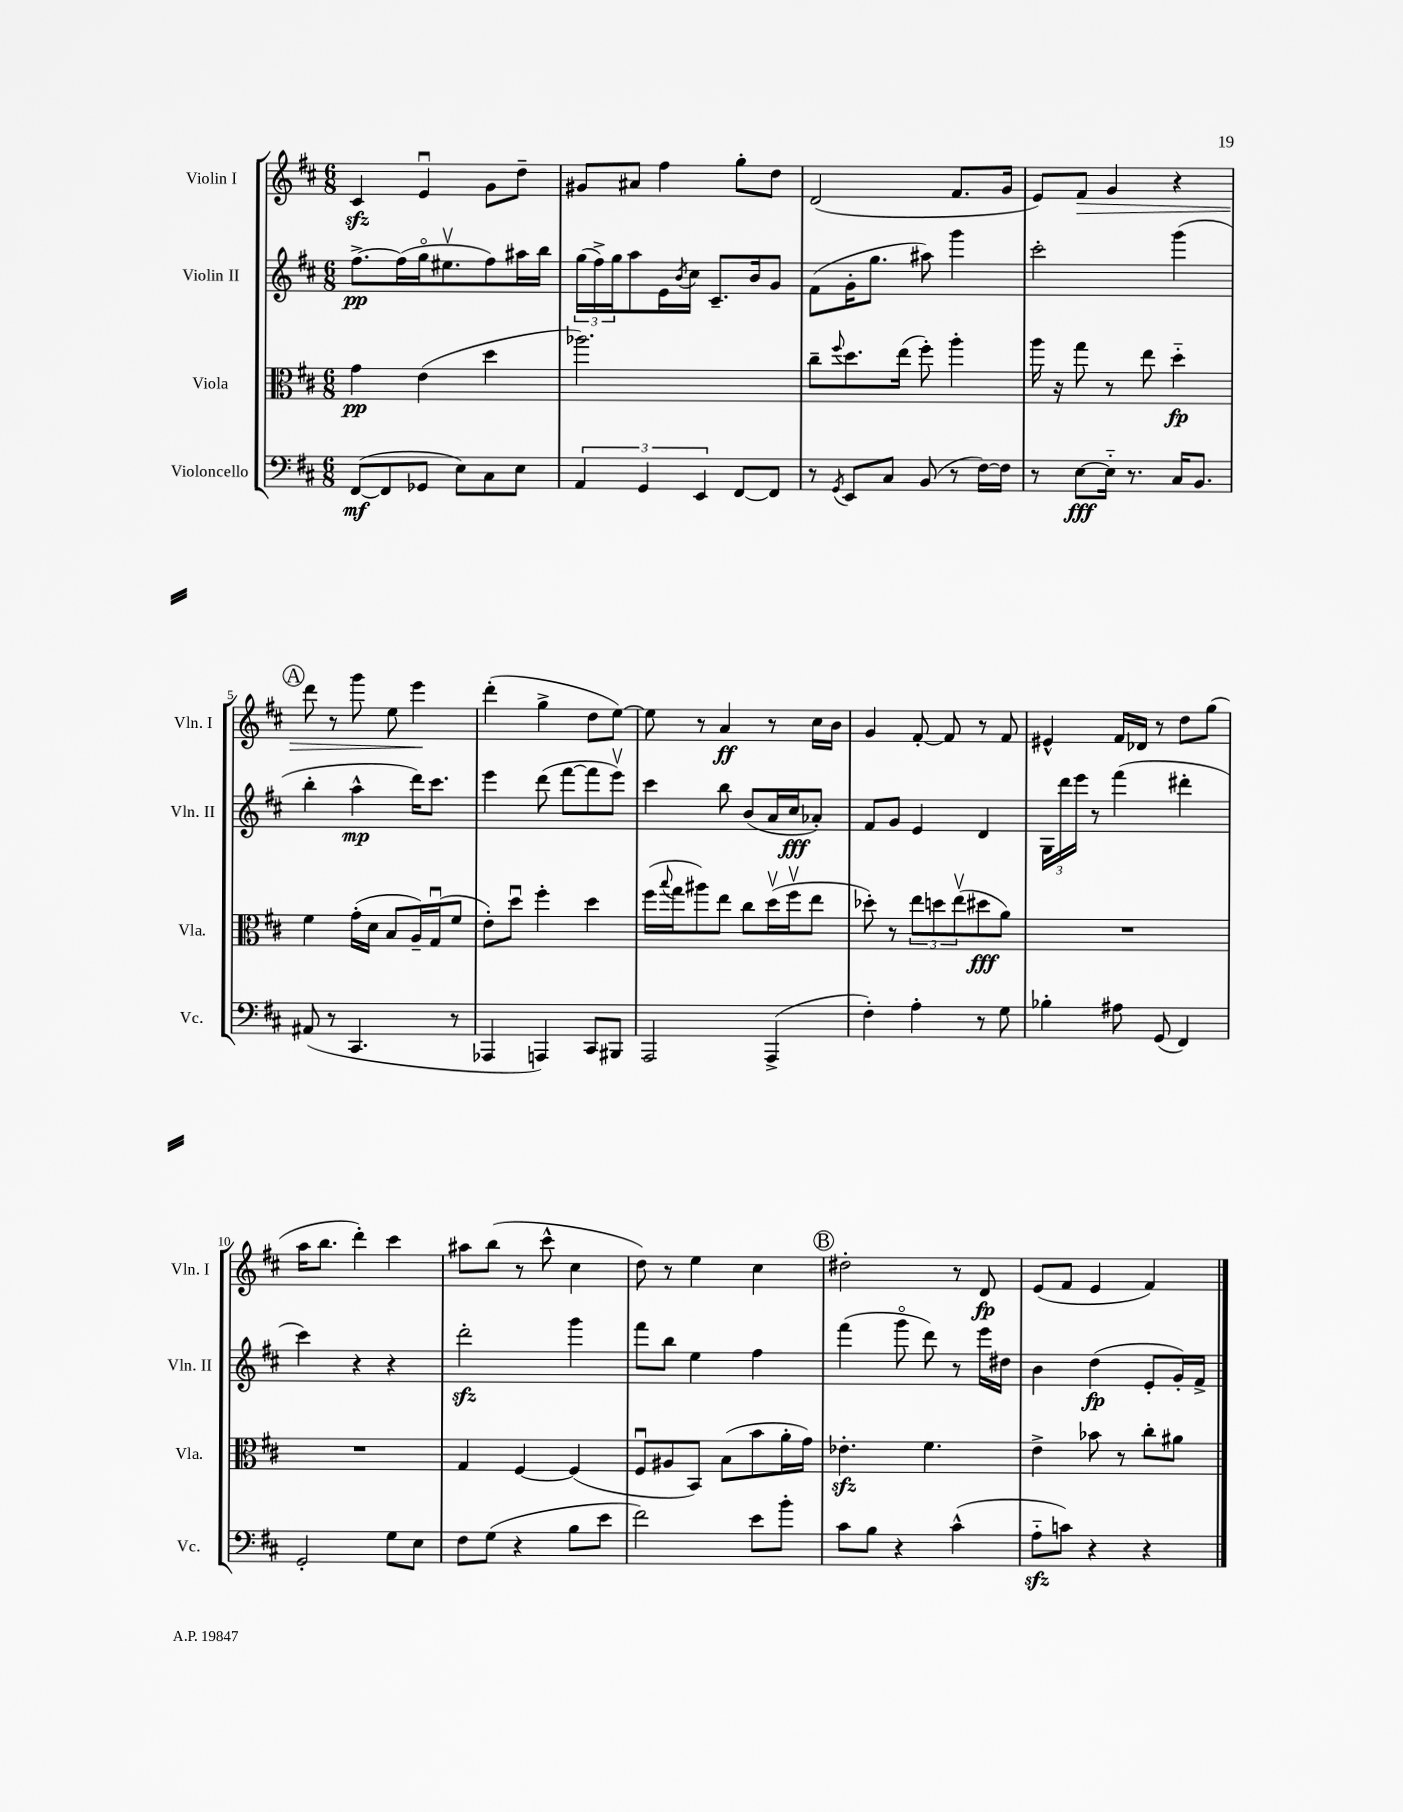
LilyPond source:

<<
\new StaffGroup <<
\new Staff = "s0" \with { instrumentName = "Violin I" shortInstrumentName = "Vln. I" } {
    \clef treble \key d \major \numericTimeSignature \time 6/8
    cis'4\sfz e'4\downbow g'8 d''8-- |
    gis'8 ais'8 fis''4 g''8-. d''8 |
    d'2( fis'8. g'16 |
    e'8) fis'8\> g'4 r4 |
    \mark \markup { \circle "A" } d'''8 r8 g'''8 e''8 e'''4\! |
    d'''4-.( g''4-> d''8 e''8~) |
    e''8 r8 a'4\ff r8 cis''16 b'16 |
    g'4 fis'8~-. fis'8 r8 fis'8 |
    eis'4-^ fis'16 des'16 r8 d''8 g''8( |
    a''16 b''8. d'''4-.) cis'''4 |
    ais''8 b''8( r8 cis'''8-^ cis''4 |
    d''8) r8 e''4 cis''4 |
    \mark \markup { \circle "B" } dis''2-. r8 d'8\fp |
    e'8( fis'8 e'4 fis'4) \bar "|." |
}
\new Staff = "s1" \with { instrumentName = "Violin II" shortInstrumentName = "Vln. II" } {
    \clef treble \key d \major \numericTimeSignature \time 6/8
    fis''8.~->\pp fis''16( g''16\flageolet eis''8.\upbow fis''8) ais''16 b''16 |
    \tuplet 3/2 { g''16( fis''16->) g''16 } a''8 e'16 \acciaccatura { b'8 } cis''16 cis'8.-- b'16 g'8 |
    fis'8( g'16-. g''8. ais''8) g'''4 |
    cis'''2-. g'''4( |
    \mark \markup { \circle "A" } b''4-. a''4-^\mp d'''16) cis'''8. |
    e'''4 d'''8( fis'''8~ fis'''8 e'''8\upbow) |
    cis'''4 b''8 b'8( a'16 cis''16\fff aes'8-.) |
    fis'8 g'8 e'4 d'4 |
    \tuplet 3/2 { g16 d'''16 e'''16 } r8 fis'''4( dis'''4-. |
    cis'''4) r4 r4 |
    d'''2-.\sfz g'''4 |
    fis'''8 b''8 e''4 fis''4 |
    \mark \markup { \circle "B" } fis'''4( g'''8\flageolet d'''8) r8 e'''16 dis''16 |
    b'4 d''4\fp( e'8-. g'16-.) fis'16-> \bar "|." |
}
\new Staff = "s2" \with { instrumentName = "Viola" shortInstrumentName = "Vla." } {
    \clef alto \key d \major \numericTimeSignature \time 6/8
    g'4\pp e'4( d''4 |
    aes''2.) |
    cis''8-- \appoggiatura { fis''8 } d''8. e''16( fis''8-.) a''4-. |
    a''16 r16 g''8 r8 e''8 d''4-_\fp |
    \mark \markup { \circle "A" } fis'4 g'16-.( d'16 b8 a16--) g16\downbow( fis'8 |
    e'8-.) d''8\downbow fis''4-. d''4 |
    fis''16( \appoggiatura { b''8 } g''16 ais''8) e''8 cis''8 d''16\upbow( fis''16\upbow e''8 |
    des''8-.) r8 \tuplet 3/2 { e''8 d''8 e''8\upbow( } dis''8\fff a'8) |
    R2. |
    R2. |
    g4 fis4~ fis4( |
    fis8\downbow ais8 b,8) b8( b'8 a'16-. g'16) |
    \mark \markup { \circle "B" } ees'4.-.\sfz fis'4. |
    e'4-> bes'8 r8 cis''8-. ais'8 \bar "|." |
}
\new Staff = "s3" \with { instrumentName = "Violoncello" shortInstrumentName = "Vc." } {
    \clef bass \key d \major \numericTimeSignature \time 6/8
    fis,8~\mf( fis,8 ges,8 e8) cis8 e8 |
    \tuplet 3/2 { a,4 g,4 e,4 } fis,8~ fis,8 |
    r8 \acciaccatura { g,8 } e,8 cis8 b,8( r8 fis16~) fis16 |
    r8 e8~\fff e16-_ r8. cis16 b,8. |
    \mark \markup { \circle "A" } ais,8( r8 cis,4. r8 |
    aes,,4 a,,4) cis,8 bis,,8 |
    a,,2 a,,4->( |
    fis4-.) a4-. r8 g8 |
    bes4-. ais8 g,8( fis,4) |
    g,2-. g8 e8 |
    fis8 g8( r4 b8 e'8 |
    fis'2) e'8 b'8-. |
    \mark \markup { \circle "B" } cis'8 b8 r4 cis'4-^( |
    a8-_\sfz c'8) r4 r4 \bar "|." |
}
>>
>>
